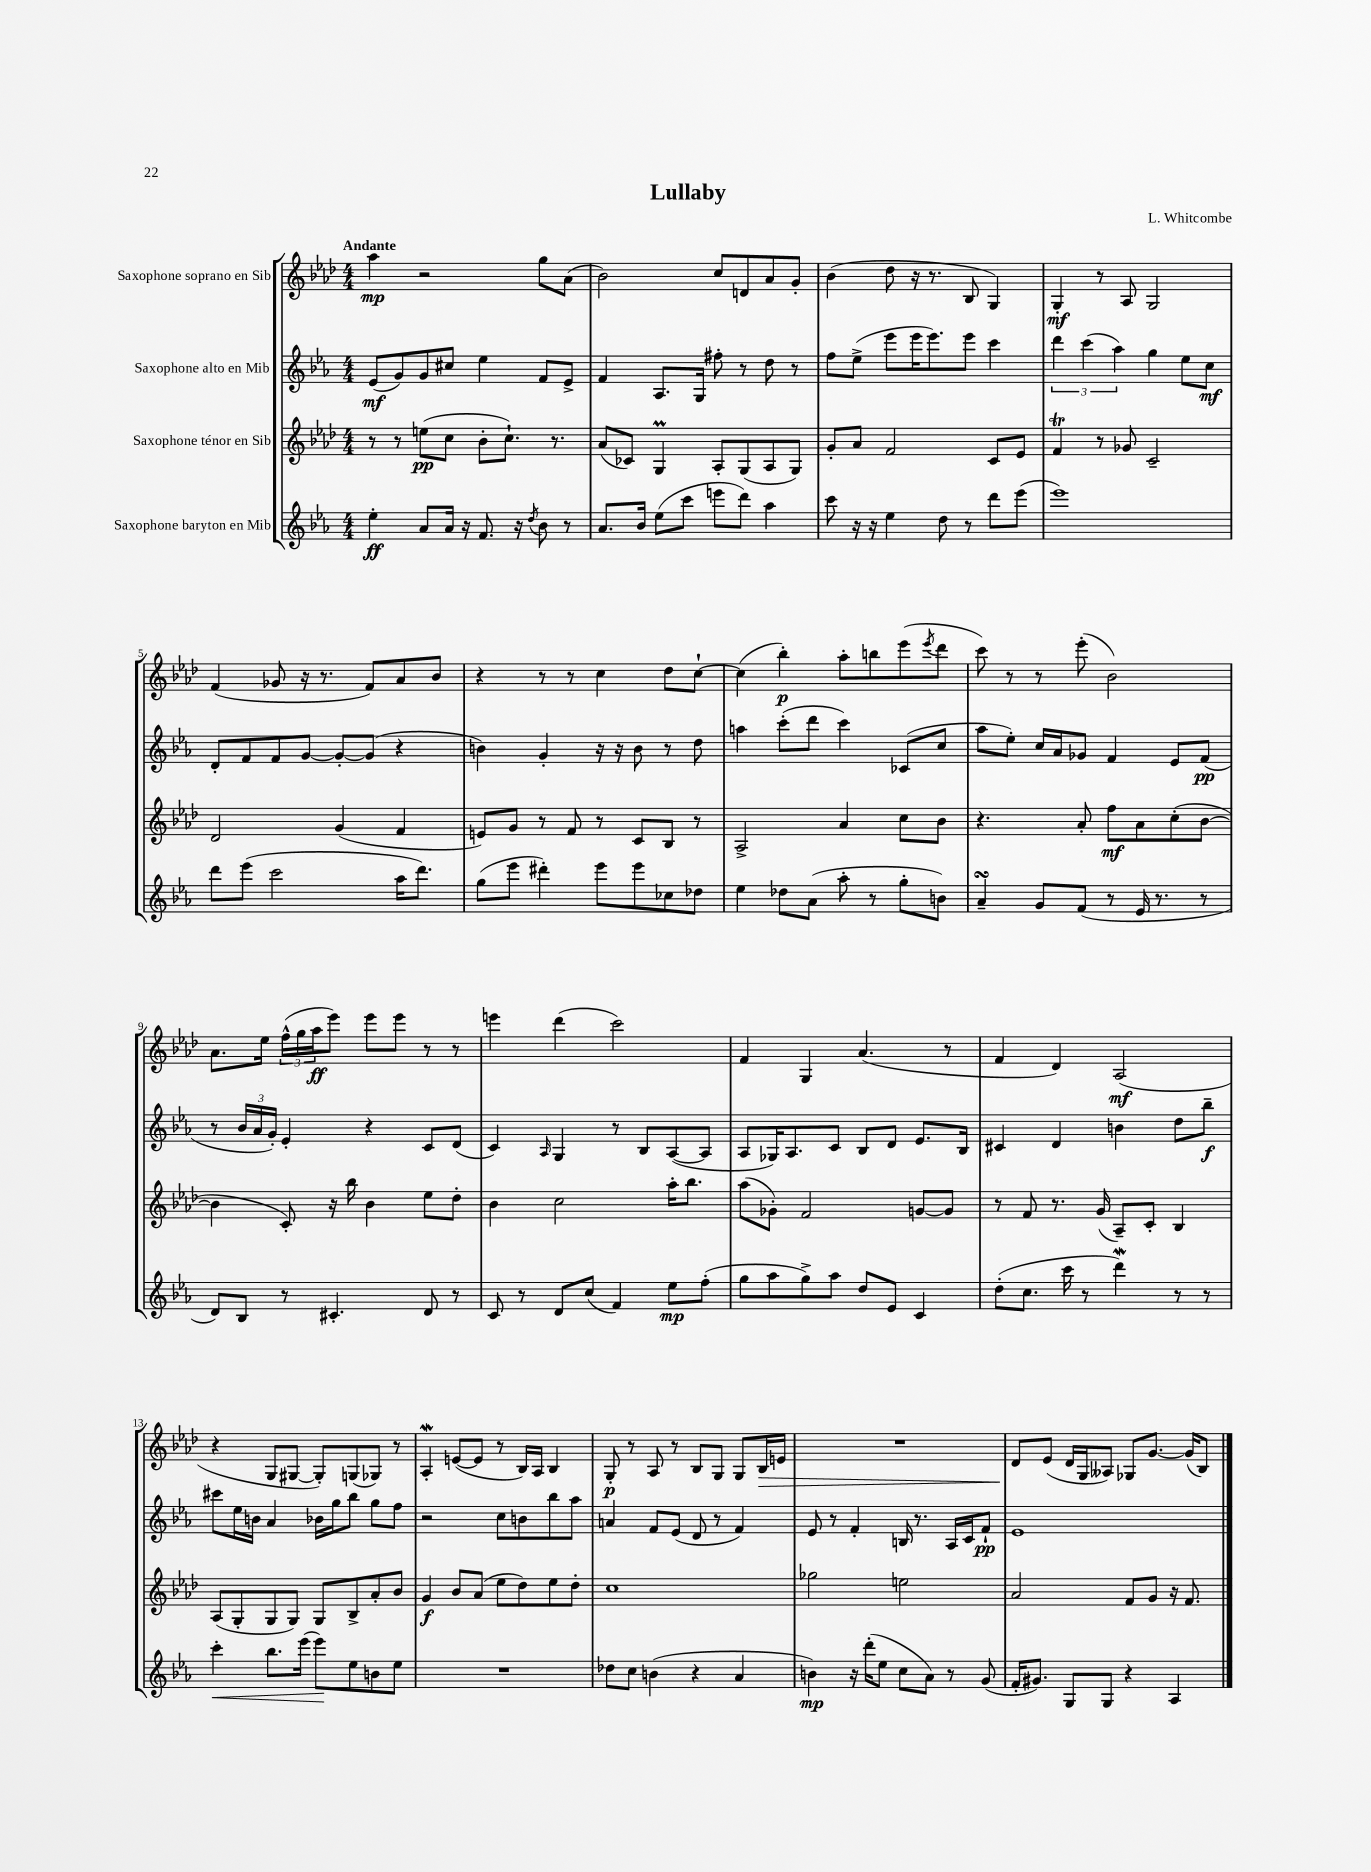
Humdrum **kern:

**kern	**kern	**kern	**kern
*staff4	*staff3	*staff2	*staff1
*clefG2	*clefG2	*clefG2	*clefG2
*k[b-e-a-]	*k[b-e-a-d-]	*k[b-e-a-]	*k[b-e-a-d-]
*M4/4	*M4/4	*M4/4	*M4/4
4ee-'	8r	(8e-	4aa-
.	8r	8g)	.
8a-	(8ee	8g	2r
16a-	8cc	8cc#	.
16r	.	.	.
8.f	8b-'	4ee-	.
.	8.cc`)	.	.
16r	.	.	.
8qdd	.	.	.
8b-	.	8f	8gg
.	8.r	.	.
8r	.	8e-^	(8a-
=	=	=	=
8.a-	(8a-	4f	2b-)
.	8c-)	.	.
16b-	.	.	.
(8ee-	4G	8.A-	.
8ccc	.	.	.
.	.	16G	.
8eee	8A-'	8ff#'	8cc
8ddd)	(8G	8r	8d
4aa-	8A-	8dd	8a-
.	8G)	8r	8g'
=	=	=	=
8ccc	8g'	8ff	(4b-
16r	8a-	(8ee-^	.
16r	.	.	.
4ee-	2f	8eee-	8dd-
.	.	16eee-	16r
.	.	8.eee-)	8.r
8dd	.	.	.
8r	.	8eee-	8B-
8ddd	8c	4ccc	4G)
(8eee-	8e-	.	.
=	=	=	=
1eee-)	4f	6ddd	4G'
.	.	(6ccc	.
.	8r	.	8r
.	.	6aa-)	.
.	8g-	.	8A-
.	2c~	4gg	2G
.	.	8ee-	.
.	.	8cc	.
=	=	=	=
8ddd	2d-	8d'	(4f
(8eee-	.	8f	.
2ccc	.	8f	8g-
.	.	[8g	16r
.	.	.	8.r
.	(4g	8g'_	.
.	.	(8g]	8f)
16aa-	4f	4r	8a-
8.ddd)	.	.	.
.	.	.	8b-
=	=	=	=
(8gg	8e)	4b)	4r
8eee-	8g	.	.
4ddd#')	8r	4g'	8r
.	8f	.	8r
8eee-	8r	16r	4cc
.	.	16r	.
8eee-	8c	8b	.
8cc-	8B-	8r	8dd-
8dd-	8r	8dd	[8cc`
=	=	=	=
4ee-	2A-^	4aa	(4cc]
8dd-	.	(8ccc'	4bb-')
(8a-	.	8ddd	.
8aa-'	4a-	4ccc)	8aa-'
8r	.	.	8bb
8gg'	8cc	(8c-	(8eee-
.	.	.	8qeee-
8b)	8b-	8cc	8ddd-
=	=	=	=
4a-~	4.r	8aa-	8ccc)
.	.	8ee-')	8r
8g	.	16cc	8r
.	.	16a-	.
(8f	8a-'	8g-	(8eee-'
8r	8ff	4f	2b-)
16e-	8a-	.	.
8.r	.	.	.
.	(8cc'	8e-	.
8r	[8b-	(8f	.
=	=	=	=
8d)	4b-]	8r	8.a-
8B-	.	24b-	.
.	.	24a-	.
.	.	.	16ee-
.	.	24g')	.
8r	8c')	4e-'	(24ff^^
.	.	.	24gg
.	.	.	24aa-
4.c#'	16r	.	8eee-)
.	16bb-	.	.
.	4b-	4r	8eee-
.	.	.	8eee-
8d	8ee-	8c	8r
8r	8dd-'	(8d	8r
=	=	=	=
8c	4b-	4c)	4eee
8r	.	.	.
.	.	16qqA-	.
8d	2cc	4G	(4ddd-
(8cc	.	.	.
4f)	.	8r	2ccc)
.	.	8B-	.
8ee-	16aa-'	([8A-	.
.	8.bb-	.	.
(8ff'	.	8A-]	.
=	=	=	=
8gg	(8aa-	8A-	4f
8aa-	8g-')	16G-)	.
.	.	8.A-	.
8gg^)	2f	.	4G
8aa-	.	8c	.
8dd	.	8B-	(4.a-
8e-	.	8d	.
4c	[8g	8.e-	.
.	8g]	.	8r
.	.	16B-	.
=	=	=	=
(8dd'	8r	4c#	4f
8.cc	8f	.	.
.	8.r	4d	4d-)
16ccc	.	.	.
8r	.	.	.
.	(16g	.	.
4ddd)	8A-~)	4b	(2A-
.	8c'	.	.
8r	4B-	8dd	.
8r	.	8bb-~	.
=	=	=	=
4ccc'	(8A-	8ccc#	4r
.	8G'	16ee-	.
.	.	16b	.
8.bb-	8G	4a-	8G
.	8G)	.	[8G#
(16eee-	.	.	.
8eee-)	8G	16b-	8G#'])
.	.	16gg	.
8ee-	8B-^	8bb-	(8G
8b	8a-'	8gg	8G-)
8ee-	8b-	8ff	8r
=	=	=	=
1r	4g	2r	4A-'
.	8b-	.	([8e
.	(8a-	.	8e]
.	8ee-	8cc	8r
.	8dd-)	8b	16B-)
.	.	.	16A-
.	8ee-	8bb-	4B-
.	8dd-'	8aa-	.
=	=	=	=
8dd-	1cc	4a	8G'
8cc	.	.	8r
(4b	.	8f	8A-
.	.	(8e-	8r
4r	.	8d	8B-
.	.	8r	8G
4a-	.	4f)	8G
.	.	.	16B-
.	.	.	16e
=	=	=	=
4b)	2gg-	8e-	1r
.	.	8r	.
16r	.	4f'	.
(16ddd'	.	.	.
8ee-	.	.	.
8cc	2ee	16B	.
.	.	8.r	.
8a-)	.	.	.
8r	.	16A-	.
.	.	16c	.
(8g	.	8f`	.
=	=	=	=
16f'	2a-	1e-	8d-
8.g#)	.	.	.
.	.	.	(8e-
8G	.	.	16d-
.	.	.	16G
8G	.	.	8A--)
4r	8f	.	8G-
.	8g	.	[8.g
4A-	16r	.	.
.	8.f	.	(16g]
.	.	.	8B-)
==	==	==	==
*-	*-	*-	*-
